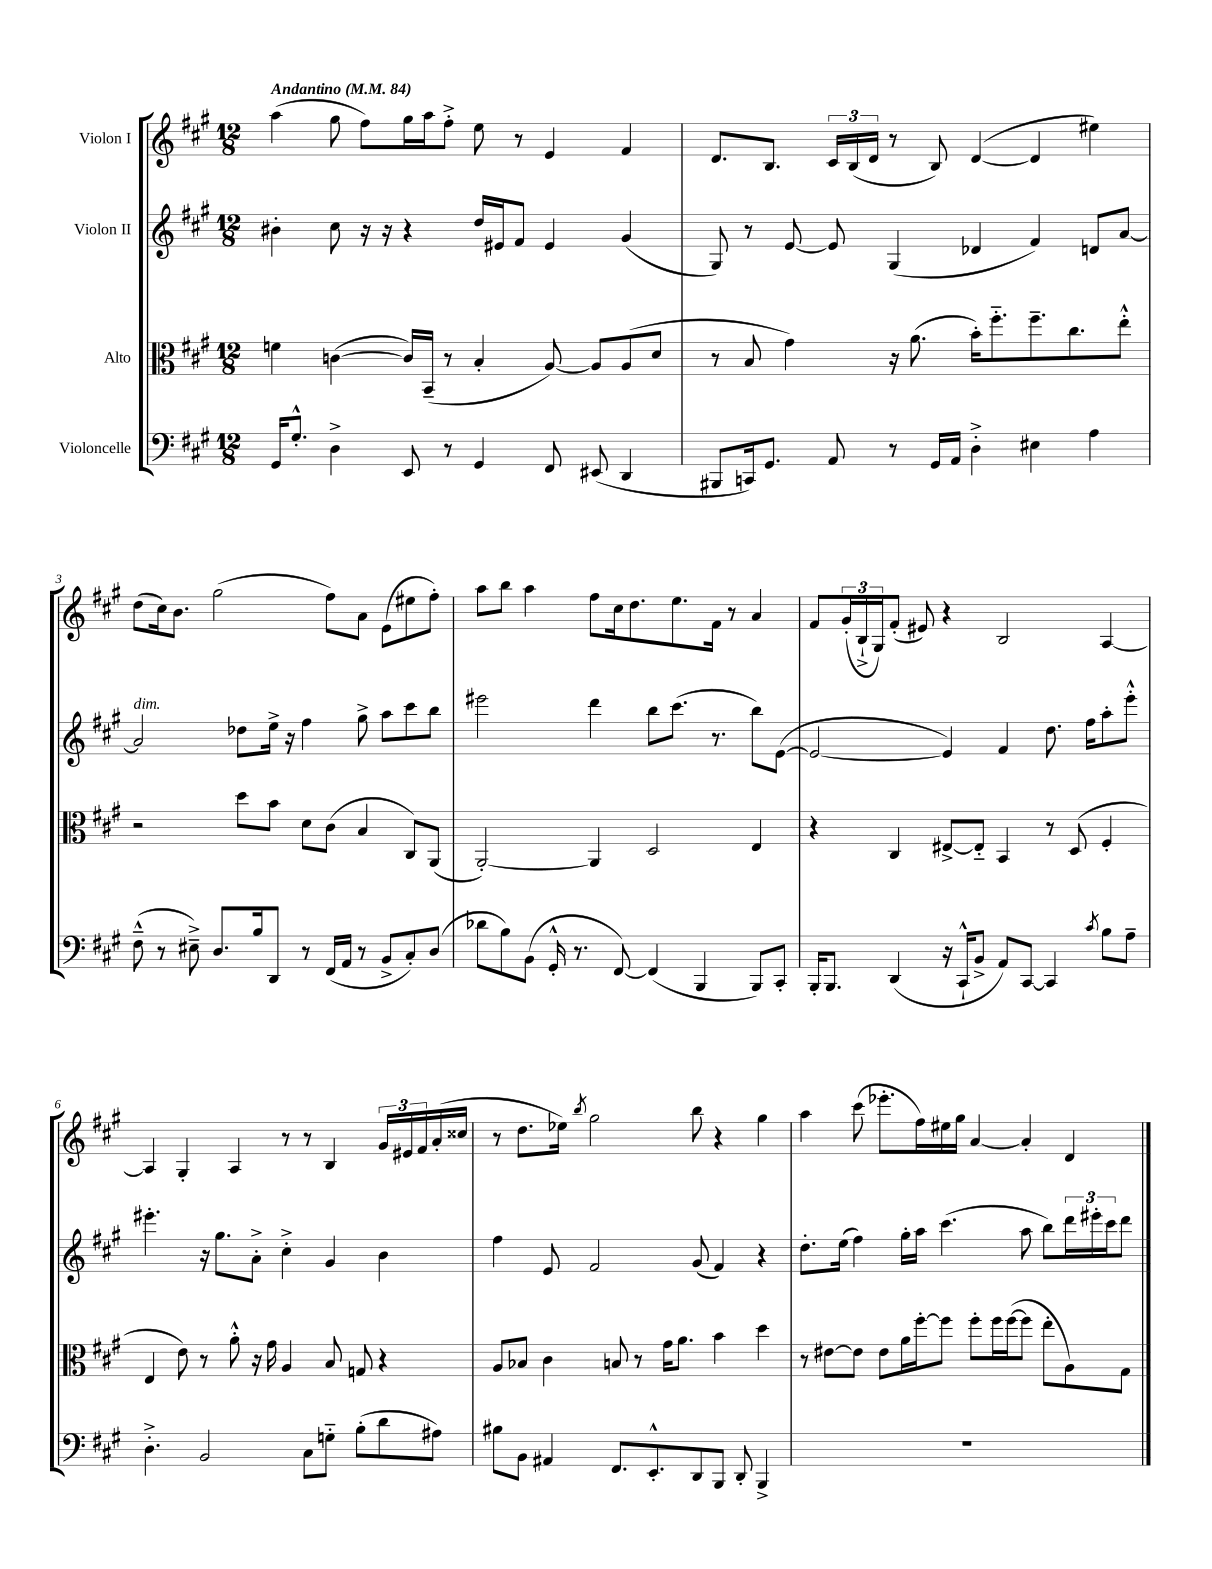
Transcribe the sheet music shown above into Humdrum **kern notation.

**kern	**kern	**kern	**kern
*staff4	*staff3	*staff2	*staff1
*clefF4	*clefC3	*clefG2	*clefG2
*k[f#c#g#]	*k[f#c#g#]	*k[f#c#g#]	*k[f#c#g#]
*M12/8	*M12/8	*M12/8	*M12/8
*MM84	*MM84	*MM84	*MM84
16GG#	4f	4b#'	(4aa
8.G#'^^	.	.	.
4D^	([4c	8cc#	8gg#
.	.	16r	8ff#)
.	.	16r	.
8EE	16c])	4r	16gg#
.	(16BB~	.	16aa
8r	8r	.	8ff#'^
4GG#	4B'	16dd	8ee
.	.	16e#	.
.	.	8f#	8r
8FF#	[8A)	4e#	4e
(8EE#	8A]	.	.
4DD	(8A	(4g#	4f#
.	8d	.	.
=	=	=	=
8BBB#	8r	8G#)	8.d
16CC)	8B	8r	.
8.GG#	.	.	8.B
.	4g#)	[8e	.
8AA	.	8e]	24c#
.	.	.	(24B
.	.	.	24d
8r	16r	(4G#	8r
.	(8.a	.	.
16GG#	.	.	8B)
16AA	.	.	.
4D'^	16b')	4d-	([4d
.	8.ff#'~	.	.
4E#	8.ff#~	4f#)	4d]
.	8.cc#	.	.
4A	.	8d	4ee#)
.	8ee'^^	[8a	.
=	=	=	=
(8F#~^^	2r	2a]	(8dd
8r	.	.	16cc#)
.	.	.	8.b
8E#~^)	.	.	.
8.D	.	.	(2gg#
.	8dd	8dd-	.
16B	.	.	.
8DD	8b	16ee^	.
.	.	16r	.
8r	8d	4ff#	.
(16FF#	(8c#	.	8ff#)
16AA	.	.	.
8r	4B	8gg#^	8a
8BB^	.	8aa	(8e
8C#')	8C#)	8ccc#	8ee#
(8D	(8AA	8bb	8ff#')
=	=	=	=
8d-	[2AA')	2eee#	8aa
8B)	.	.	8bb
(8BB	.	.	4aa
16GG#'^^	.	.	.
8.r	.	.	.
.	4AA]	4ddd	8ff#
[8FF#)	.	.	16cc#
.	.	.	8.dd
(4FF#]	2D	8bb	.
.	.	(8.ccc#	8.ee
4BBB	.	.	.
.	.	8.r	16f#
.	.	.	8r
8BBB)	4E	8bb)	4a
8CC#'	.	([8e	.
=	=	=	=
16BBB'	4r	2e_	8f#
8.BBB	.	.	.
.	.	.	(24g#'
.	.	.	24B`^
.	.	.	24G#)
(4DD	4C#	.	(8f#'
.	.	.	8e#)
16r	[8E#^	4e])	4r
16CC#`^^	.	.	.
8BB^	8E#'~]	.	.
8AA)	4BB	4f#	2B
[8CC#	.	.	.
4CC#]	8r	8.dd	.
.	(8D	.	.
.	.	16ff#	.
8qc#	.	.	.
8B	4F#'	8aa'	[4A
8A~	.	8eee'^^	.
=	=	=	=
4.D'^	4E	4.eee#'	4A]
.	8e)	.	4G#'
2BB	8r	16r	.
.	.	8.gg#	.
.	8a'^^	.	4A
.	16r	8a'^	.
.	16g#	.	.
.	4A	4cc#'^	8r
8C#	.	.	8r
8G'~	8B	4g#	4B
(8B'	8G	.	.
8d	4r	4b	24g#
.	.	.	24e#
.	.	.	24f#
8A#)	.	.	(16a'
.	.	.	16cc##
=	=	=	=
8B#	8A	4ff#	8r
8BB	8B-	.	8.dd
4AA#	4c#	8e	.
.	.	.	16ee-)
.	.	.	8qbb
.	.	2f#	2gg#
8.FF#	8B	.	.
.	8r	.	.
8.EE'^^	.	.	.
.	16g#	.	.
.	8.a	.	.
8DD	.	(8g#	8bb
8BBB	4b	4f#)	4r
8DD'	.	.	.
4BBB^	4dd	4r	4gg#
=	=	=	=
1.r	8r	8.dd'	4aa
.	[8e#	.	.
.	.	(16ee	.
.	8e#]	4ff#)	(8ccc#
.	8e#	.	8.eee-'
.	16a	16gg#'	.
.	[16ff#'	16aa	16ff#)
.	8ff#]	(4.ccc#	16ee#
.	.	.	16gg#
.	8ff#'	.	[4a
.	16ff#	.	.
.	([16ff#	.	.
.	8ff#]	8aa	4a']
.	8ee'	8bb)	.
.	8A)	24ddd	4d
.	.	24eee#'	.
.	.	24ccc#	.
.	8G#	8ddd	.
==	==	==	==
*-	*-	*-	*-
